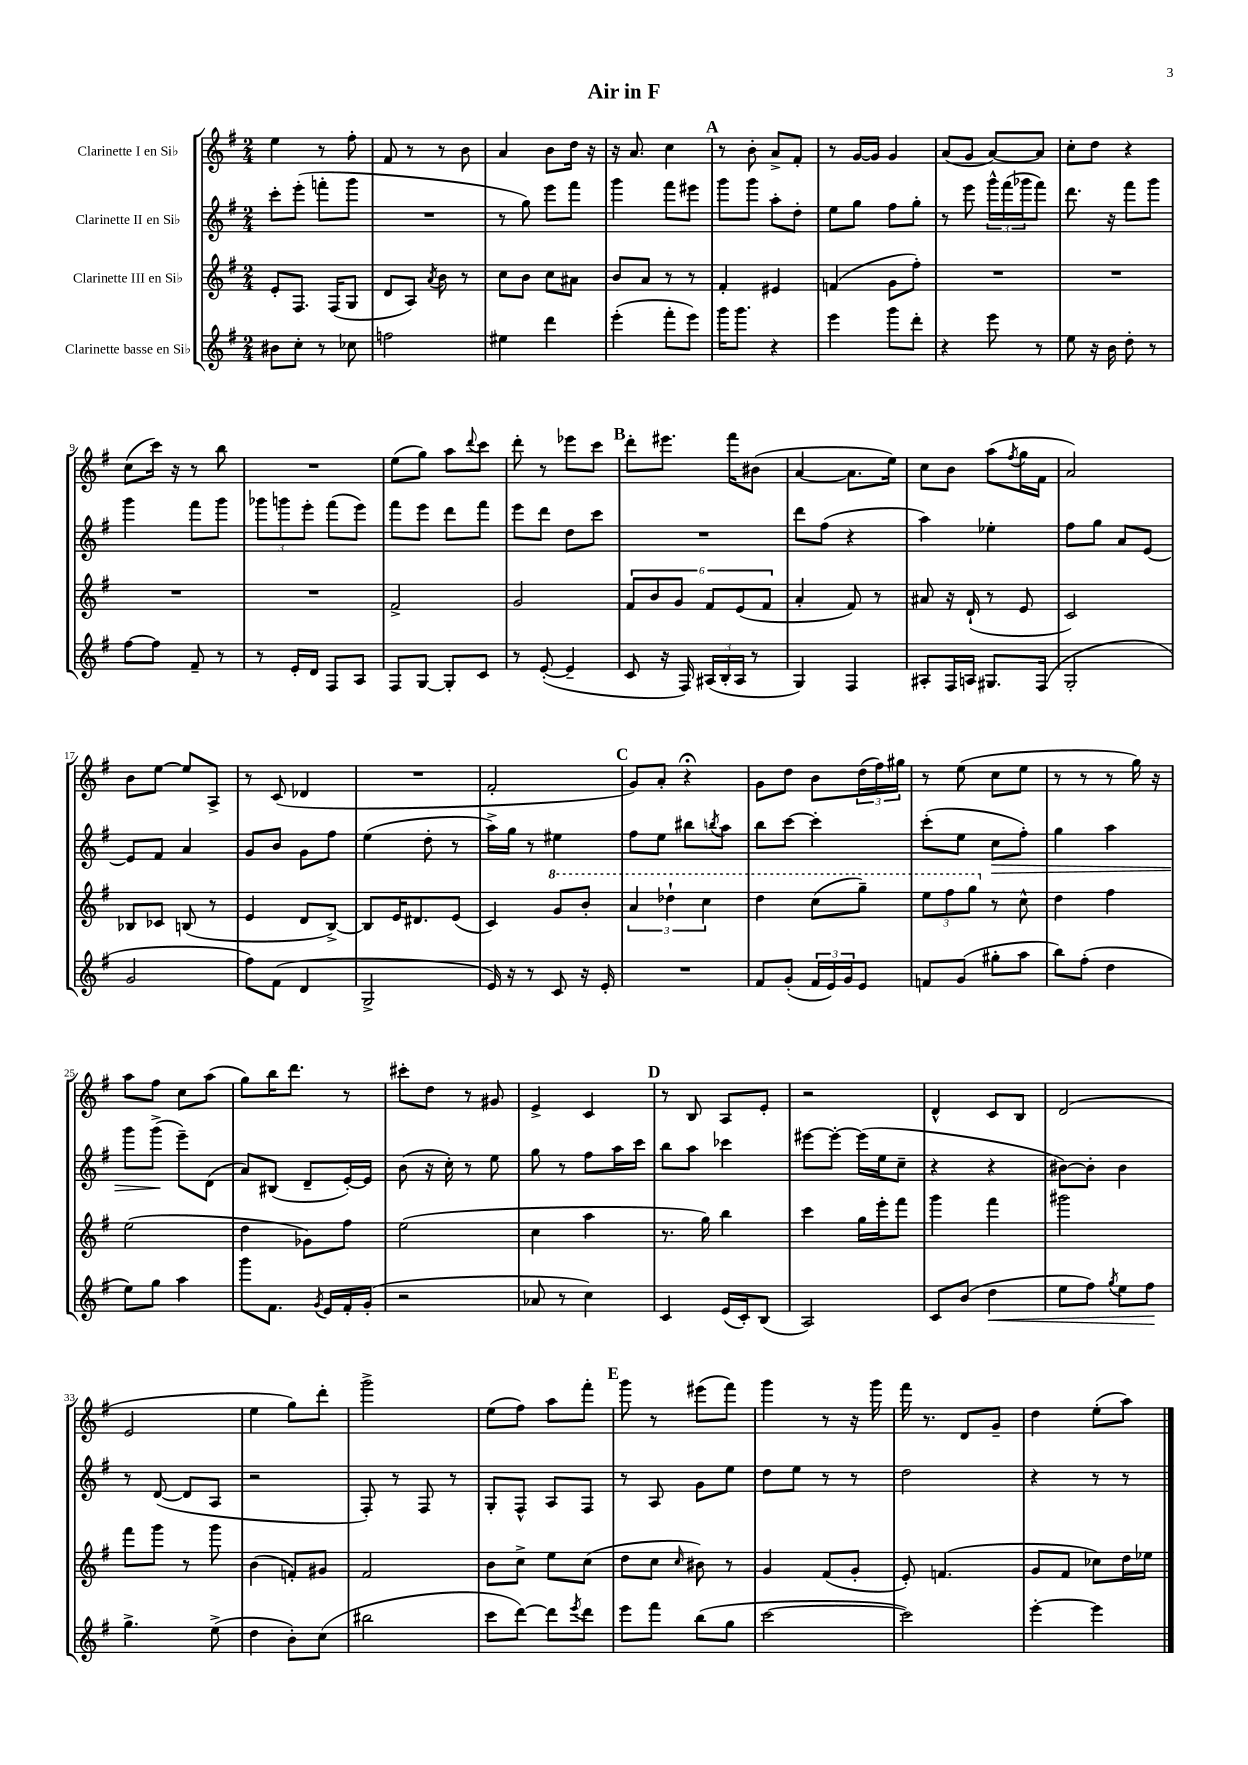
\header { title = "Air in F" }
<<
\new StaffGroup <<
\new Staff = "s0" \with { instrumentName = "Clarinette I en Sib" } {
    \clef treble \key g \major \numericTimeSignature \time 2/4
    e''4 r8 fis''8-. |
    fis'8 r8 r8 b'8 |
    a'4 b'8 d''16 r16 |
    r16 a'8. c''4 |
    \mark \markup { \bold "A" } r8 b'8-. a'8-> fis'8-. |
    r8 g'16~ g'16 g'4 |
    a'8( g'8 a'8~) a'8 |
    c''8-. d''8 r4 |
    c''8( c'''16) r16 r8 b''8 |
    R2 |
    e''8( g''8) a''8 \appoggiatura { d'''8 } c'''8 |
    d'''8-. r8 ees'''8 c'''8 |
    \mark \markup { \bold "B" } d'''8-. eis'''8. fis'''16 bis'8( |
    a'4~ a'8. e''16) |
    c''8 b'8 a''8( \acciaccatura { fis''8 } g''16 fis'16 |
    a'2) |
    b'8 e''8~ e''8 a8-> |
    r8 c'8( des'4 |
    R2 |
    fis'2-. |
    \mark \markup { \bold "C" } g'8) a'8-. r4\fermata |
    g'8 d''8 b'8 \tuplet 3/2 { d''16( fis''16) gis''16 } |
    r8 e''8( c''8 e''8 |
    r8 r8 r8 g''16) r16 |
    a''8 fis''8 c''8 a''8( |
    g''8) b''16 d'''8. r8 |
    cis'''8-. d''8 r8 gis'8 |
    e'4-> c'4 |
    \mark \markup { \bold "D" } r8 b8 a8 e'8-. |
    r2 |
    d'4-^ c'8 b8 |
    d'2( |
    e'2 |
    e''4 g''8) d'''8-. |
    g'''2-> |
    e''8( fis''8) a''8 fis'''8-. |
    \mark \markup { \bold "E" } g'''8 r8 eis'''8( fis'''8) |
    g'''4 r8 r16 g'''16 |
    fis'''16 r8. d'8 g'8-- |
    d''4 e''8-.( a''8) \bar "|." |
}
\new Staff = "s1" \with { instrumentName = "Clarinette II en Sib" } {
    \clef treble \key g \major \numericTimeSignature \time 2/4
    c'''8-. e'''8-.( f'''8-. g'''8 |
    R2 |
    r8 g''8) e'''8 fis'''8 |
    g'''4 fis'''8 eis'''8 |
    \mark \markup { \bold "A" } g'''8 g'''8 a''8-. d''8-. |
    e''8 g''8 fis''8 g''8-. |
    r8 e'''8 \tuplet 3/2 { g'''16-^ fis'''16( ges'''16 } fis'''8) |
    d'''8. r16 fis'''8 g'''8 |
    g'''4 fis'''8 g'''8 |
    \tuplet 3/2 { ges'''8 g'''8 e'''8-. } fis'''8( e'''8) |
    fis'''8 e'''8 d'''8 fis'''8 |
    e'''8 d'''8 d''8 c'''8 |
    \mark \markup { \bold "B" } R2 |
    d'''8 fis''8( r4 |
    a''4) ees''4-. |
    fis''8 g''8 a'8 e'8~ |
    e'8 fis'8 a'4 |
    g'8 b'8 g'8 fis''8 |
    e''4( d''8-. r8 |
    a''16->) g''16 r8 eis''4 |
    \mark \markup { \bold "C" } fis''8 e''8 bis''8 \acciaccatura { b''8 } a''8 |
    b''8 c'''8~ c'''4-. |
    c'''8-.( e''8 c''8\> fis''8-.) |
    g''4 a''4 |
    g'''8 g'''8->\!( e'''8--) d'8( |
    a'8) bis8( d'8-- e'16~-.) e'16 |
    b'8( r16 c''16-.) r8 e''8 |
    g''8 r8 fis''8 a''16 c'''16 |
    \mark \markup { \bold "D" } b''8 a''8 ces'''4 |
    eis'''8~ eis'''8~-. eis'''16( e''16 c''8-- |
    r4 r4 |
    bis'8~) bis'8-. bis'4 |
    r8 d'8~( d'8 a8 |
    r2 |
    fis8-.) r8 fis8 r8 |
    g8-. fis8-^ a8 fis8 |
    \mark \markup { \bold "E" } r8 a8 g'8 e''8 |
    d''8 e''8 r8 r8 |
    d''2 |
    r4 r8 r8 \bar "|." |
}
\new Staff = "s2" \with { instrumentName = "Clarinette III en Sib" } {
    \clef treble \key g \major \numericTimeSignature \time 2/4
    e'8-. fis8. fis16( g8 |
    d'8 a8) \acciaccatura { a'8 } b'8 r8 |
    c''8 b'8 c''8 ais'8 |
    b'8 a'8 r8 r8 |
    \mark \markup { \bold "A" } fis'4-. eis'4 |
    f'4( g'8 fis''8-.) |
    R2 |
    R2 |
    R2 |
    R2 |
    fis'2-> |
    g'2 |
    \mark \markup { \bold "B" } \tuplet 6/4 { fis'8 b'8 g'8 fis'8 e'8( fis'8 } |
    a'4-. fis'8) r8 |
    ais'8 r16 d'16-!( r8 e'8 |
    c'2) |
    bes8 ces'8 b8( r8 |
    e'4 d'8 b8~->) |
    b8 e'16 dis'8. e'8( |
    c'4) \ottava #1 g''8 b''8-. |
    \mark \markup { \bold "C" } \tuplet 3/2 { a''4 des'''4-! c'''4 } |
    d'''4 c'''8( g'''8--) |
    \tuplet 3/2 { e'''8 fis'''8 g'''8 \ottava #0 } r8 c''8-^ |
    d''4 fis''4 |
    e''2( |
    d''4 ges'8) fis''8 |
    e''2( |
    c''4 a''4 |
    \mark \markup { \bold "D" } r8. g''16) b''4 |
    c'''4 g''16 e'''16-. fis'''8 |
    g'''4 fis'''4 |
    gis'''2 |
    fis'''8 g'''8 r8 g'''8 |
    b'4( f'8-.) gis'8 |
    fis'2 |
    b'8 c''8-> e''8 c''8( |
    \mark \markup { \bold "E" } d''8 c''8 \grace { c''16 } bis'8) r8 |
    g'4 fis'8( g'8-. |
    e'8-.) f'4.( |
    g'8 fis'8 ces''8) d''16 ees''16 \bar "|." |
}
\new Staff = "s3" \with { instrumentName = "Clarinette basse en Sib" } {
    \clef treble \key g \major \numericTimeSignature \time 2/4
    bis'8 c''8-. r8 ces''8 |
    f''2 |
    eis''4 d'''4 |
    e'''4-.( fis'''8-. e'''8) |
    \mark \markup { \bold "A" } g'''16 g'''8. r4 |
    e'''4 g'''8 d'''8-. |
    r4 e'''8 r8 |
    e''8 r16 b'16 d''8-. r8 |
    fis''8~ fis''8 fis'8-- r8 |
    r8 e'16-. d'16 fis8 a8 |
    fis8 g8~ g8-. c'8 |
    r8 e'8~-.( e'4-- |
    \mark \markup { \bold "B" } c'8 r16 fis16) \tuplet 3/2 { ais16( b16-. ais16 } r8 |
    g4) fis4 |
    ais8-. fis16 a16 gis8. fis16( |
    g2-. |
    g'2 |
    fis''8) fis'8( d'4 |
    g2-> |
    e'16) r16 r8 c'8 r16 e'16-. |
    \mark \markup { \bold "C" } R2 |
    fis'8 g'8-.( \tuplet 3/2 { fis'16 e'16) g'16 } e'8 |
    f'8 g'8( gis''8-. a''8 |
    b''8) fis''8-.( d''4 |
    e''8) g''8 a''4 |
    g'''8 fis'8. \acciaccatura { g'8 } e'16 fis'16-. g'16-.( |
    r2 |
    aes'8 r8 c''4) |
    \mark \markup { \bold "D" } c'4 e'16( c'16-.) b8( |
    a2) |
    c'8 b'8( d''4\< |
    e''8 fis''8) \acciaccatura { g''8 } e''8 fis''8\! |
    g''4.-> e''8->( |
    d''4 b'8-.) c''8( |
    bis''2 |
    c'''8 d'''8~) d'''8 \acciaccatura { e'''8 } d'''8 |
    \mark \markup { \bold "E" } e'''8 fis'''8 b''8( g''8 |
    c'''2~ |
    c'''2) |
    e'''4~-. e'''4 \bar "|." |
}
>>
>>
